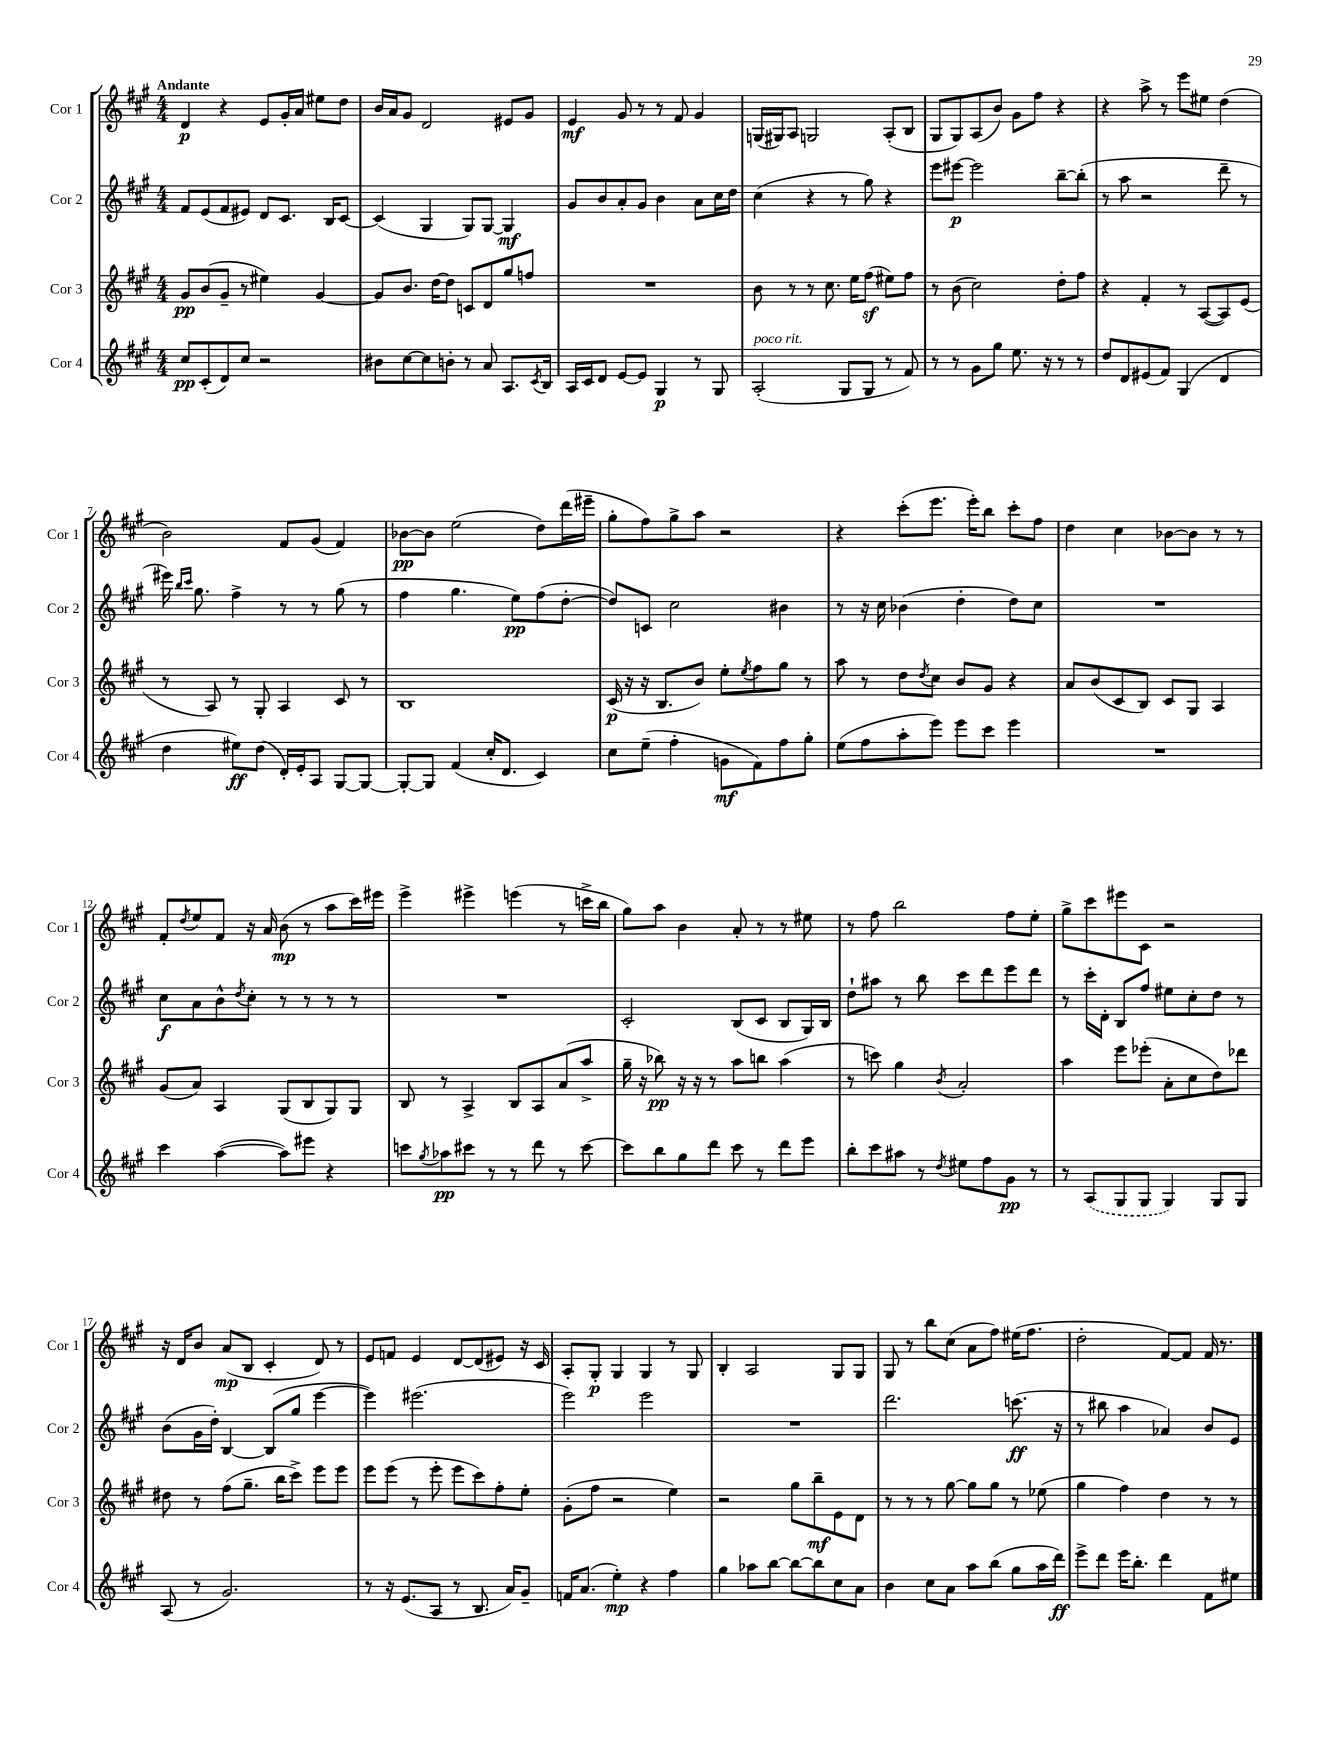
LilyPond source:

<<
\new StaffGroup <<
\new Staff = "s0" \with { instrumentName = "Cor 1" shortInstrumentName = "Cor 1" } {
    \clef treble \key a \major \numericTimeSignature \time 4/4 \tempo "Andante"
    d'4\p r4 e'8 gis'16-. a'16 eis''8 d''8 |
    b'16 a'16 gis'8 d'2 eis'8 gis'8 |
    e'4\mf gis'8 r8 r8 fis'8 gis'4 |
    g16( gis16) a8 g2 a8-.( b8 |
    gis8 gis8) a8( b'8) gis'8 fis''8 r4 |
    r4 a''8-> r8 e'''8 eis''8 d''4( |
    b'2) fis'8 gis'8( fis'4) |
    bes'8~\pp bes'8 e''2( d''8) d'''16( eis'''16-- |
    gis''8-. fis''8) gis''8-> a''8 r2 |
    r4 cis'''8-.( e'''8. e'''16-.) b''8 cis'''8-. fis''8 |
    d''4 cis''4 bes'8~ bes'8 r8 r8 |
    fis'8-. \acciaccatura { d''8 } e''8 fis'8 r16 a'16 b'8\mp( r8 a''8 cis'''16) eis'''16 |
    e'''4-> eis'''4-> e'''4( r8 c'''16-> b''16 |
    gis''8) a''8 b'4 a'8-. r8 r8 eis''8 |
    r8 fis''8 b''2 fis''8 e''8-. |
    gis''8-> cis'''8 eis'''8 cis'8 r2 |
    r16 d'16 b'8 a'8\mp( b8 cis'4-. d'8) r8 |
    e'8 f'8 e'4 d'8~ d'8( eis'8) r16 cis'16 |
    a8-. gis8-.\p gis4 gis4 r8 gis8 |
    b4-. a2 gis8 gis8 |
    gis8 r8 b''8 cis''8( a'8 fis''8) eis''16( fis''8. |
    d''2-. fis'8~) fis'8 fis'16 r8. \bar "|." |
}
\new Staff = "s1" \with { instrumentName = "Cor 2" shortInstrumentName = "Cor 2" } {
    \clef treble \key a \major \numericTimeSignature \time 4/4
    fis'8 e'8( fis'8 eis'8) d'8 cis'8. b16 cis'8~ |
    cis'4( gis4 gis8) gis8~ gis4\mf |
    gis'8 b'8 a'8-. gis'8 b'4 a'8 cis''16 d''16 |
    cis''4( r4 r8 gis''8) r4 |
    e'''8 eis'''8~\p eis'''2 b''8~-- b''8-.( |
    r8 a''8 r2 d'''8-- r8 |
    eis'''16) \grace { b''16 cis'''16 } gis''8. fis''4-> r8 r8 gis''8( r8 |
    fis''4 gis''4. e''8\pp) fis''8( d''8~-. |
    d''8) c'8 cis''2 bis'4 |
    r8 r16 cis''16 bes'4( d''4-. d''8) cis''8 |
    R1 |
    cis''8\f a'8 b'8-^ \acciaccatura { d''8 } cis''8-. r8 r8 r8 r8 |
    R1 |
    cis'2-. b8( cis'8 b8 gis16) b16 |
    d''8-! ais''8 r8 b''8 cis'''8 d'''8 e'''8 d'''8 |
    r8 cis'''16-. d'16-. b8 fis''8 eis''8 cis''8-. d''8 r8 |
    b'8( gis'16 d''16-.) b4~ b8( gis''8 e'''4~ |
    e'''4) eis'''2.( |
    e'''2) e'''2 |
    R1 |
    d'''2. c'''8.\ff( r16 |
    r8 bis''8 a''4 aes'4) b'8 e'8 \bar "|." |
}
\new Staff = "s2" \with { instrumentName = "Cor 3" shortInstrumentName = "Cor 3" } {
    \clef treble \key a \major \numericTimeSignature \time 4/4
    gis'8\pp b'8( gis'8-- r8 eis''4) gis'4~ |
    gis'8 b'8. d''16~ d''8 c'8 d'8 gis''8 f''8 |
    R1 |
    b'8 r8 r8 cis''8. e''16 fis''8\sf( eis''8) fis''8 |
    r8 b'8( cis''2) d''8-. fis''8 |
    r4 fis'4-. r8 a8~( a8) e'8( |
    r8 a8) r8 gis8-. a4 cis'8 r8 |
    b1 |
    cis'16\p( r16 r16 b8. b'8) e''8-. \acciaccatura { e''8 } fis''8 gis''8 r8 |
    a''8 r8 d''8 \acciaccatura { d''8 } cis''8 b'8 gis'8 r4 |
    a'8 b'8( cis'8 b8) cis'8 gis8 a4 |
    gis'8( a'8) a4 gis8( b8 gis8) gis8 |
    b8 r8 a4-> b8 a8 a'8( a''8-> |
    gis''16-- r16 bes''8\pp) r16 r16 r8 a''8 b''8 a''4( |
    r8 c'''8) gis''4 \acciaccatura { b'8 } a'2-. |
    a''4 e'''8 ees'''8-.( a'8-. cis''8 d''8) des'''8 |
    dis''8 r8 fis''8( gis''8.-- b''16 cis'''8->) e'''8 e'''8 |
    e'''8 e'''8( r8 e'''8-. e'''8 cis'''8) fis''8-. e''8-. |
    gis'8-.( fis''8 r2 e''4) |
    r2 gis''8 b''8--\mf e'8 d'8 |
    r8 r8 r8 gis''8~ gis''8 gis''8 r8 ees''8( |
    gis''4 fis''4) d''4 r8 r8 \bar "|." |
}
\new Staff = "s3" \with { instrumentName = "Cor 4" shortInstrumentName = "Cor 4" } {
    \clef treble \key a \major \numericTimeSignature \time 4/4
    cis''8\pp cis'8-.( d'8) cis''8 r2 |
    bis'8 cis''8~ cis''8 b'8-. r8 a'8 a8. \acciaccatura { cis'8 } b16 |
    a16 cis'16 d'8 e'8~ e'8 gis4\p r8 gis8 |
    a2-.^\markup { \italic "poco rit." }( gis8 gis8 r8 fis'8) |
    r8 r8 gis'8 gis''8 e''8. r16 r8 r8 |
    d''8 d'8 eis'8( fis'8) gis4( d'4 |
    d''4 eis''8\ff) d''8( d'16-.) e'16-. a8 gis8~ gis8~ |
    gis8~-. gis8 fis'4( cis''16-. d'8. cis'4) |
    cis''8 e''8--( fis''4-. g'8\mf fis'8) fis''8 gis''8-. |
    e''8( fis''8 a''8-. e'''8) e'''8 cis'''8 e'''4 |
    R1 |
    cis'''4 a''4~( a''8) eis'''8 r4 |
    c'''8 \acciaccatura { gis''8 } aes''8\pp cis'''8 r8 r8 d'''8 r8 cis'''8~ |
    cis'''8 b''8 gis''8 d'''8 cis'''8 r8 d'''8 e'''8 |
    b''8-. cis'''8 ais''8 r8 \acciaccatura { d''8 } eis''8 fis''8 gis'8\pp r8 |
    r8 \once \slurDashed a8( gis8 gis8 gis4) gis8 gis8 |
    a8( r8 gis'2.) |
    r8 r16 e'8.( a8 r8 b8. a'16) gis'8-- |
    f'16 a'8.( e''4-.\mp) r4 fis''4 |
    gis''4 aes''8 b''8~ b''8~ b''8 cis''8 a'8 |
    b'4 cis''8 a'8 a''8 b''8( gis''8 a''16 d'''16\ff) |
    e'''8-> d'''8 e'''16 b''8.-. d'''4 fis'8 eis''8 \bar "|." |
}
>>
>>
